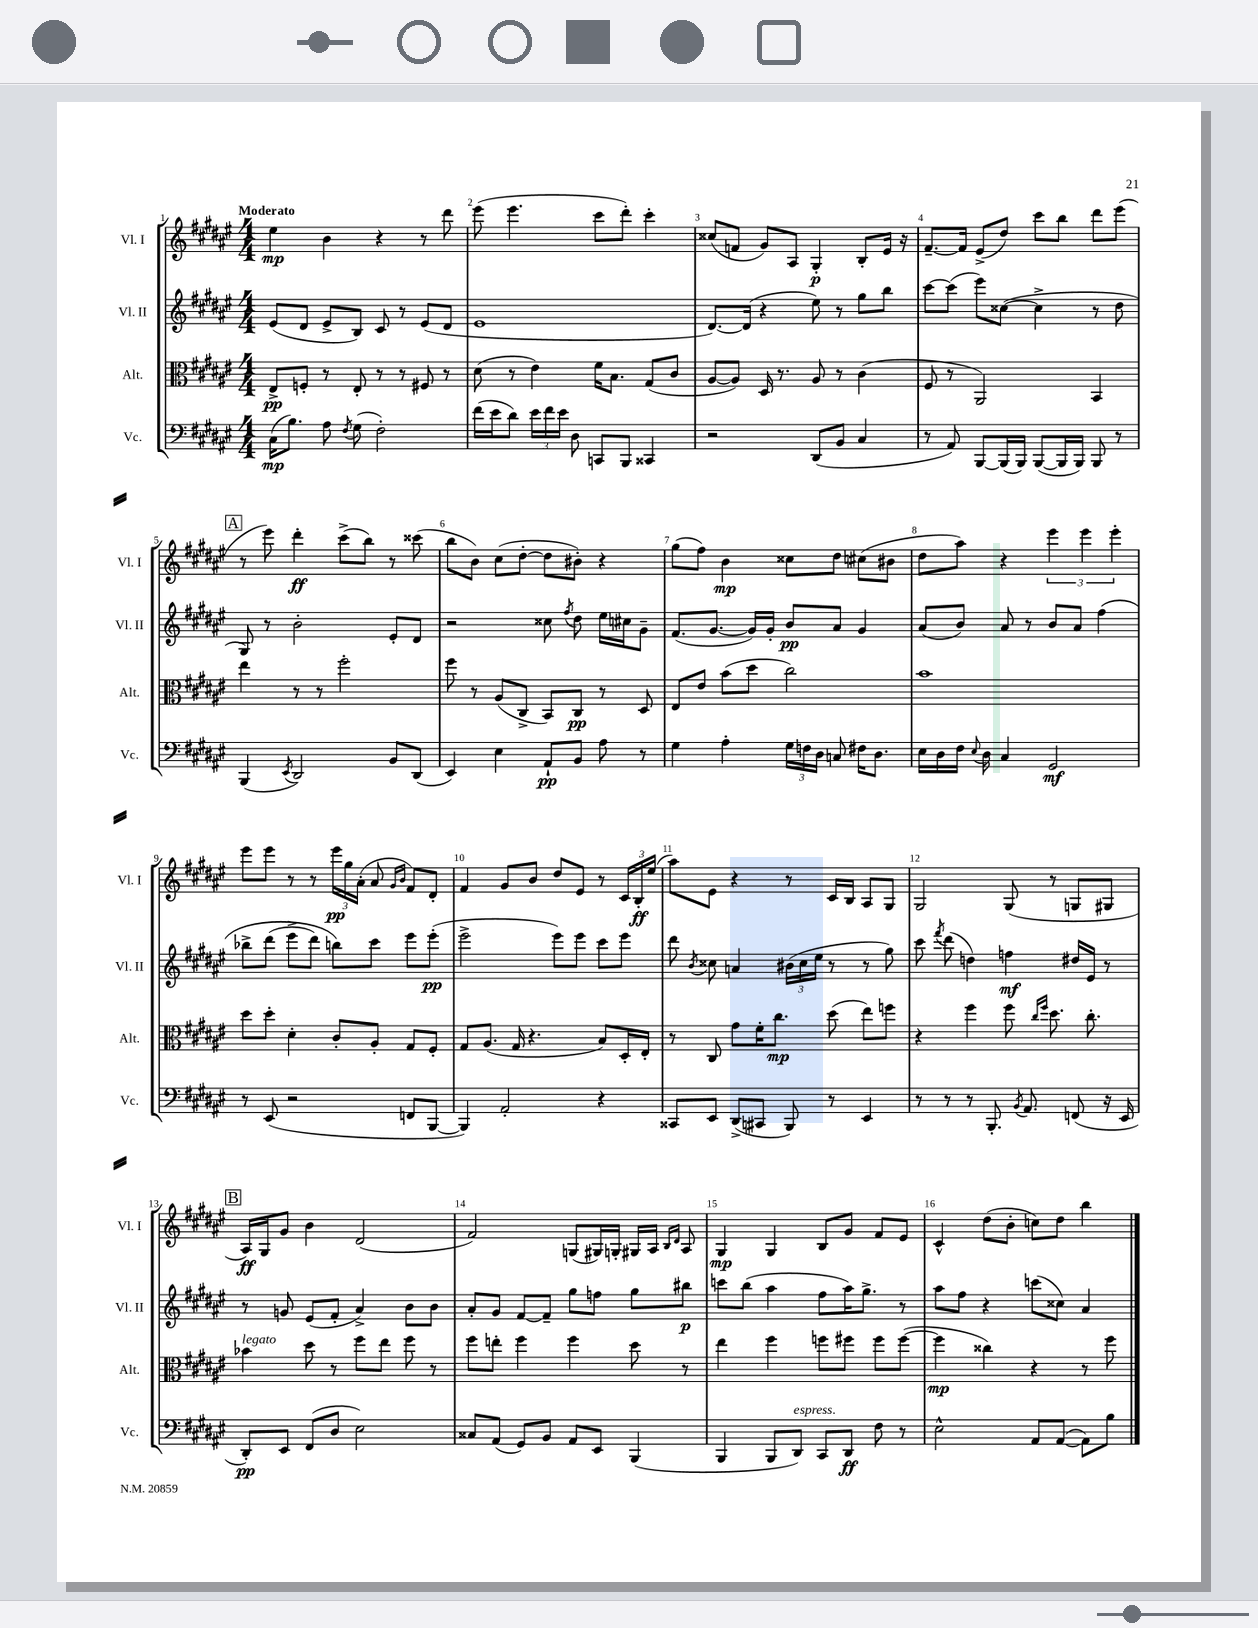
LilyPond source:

<<
\new StaffGroup <<
\new Staff = "s0" \with { instrumentName = "Vl. I" shortInstrumentName = "Vl. I" } {
    \clef treble \key fis \major \numericTimeSignature \time 4/4 \tempo "Moderato"
    \autoBeamOff eis''4\mp b'4 r4 r8 dis'''8 |
    eis'''8( eis'''4. cis'''8[ dis'''8]-.) cis'''4-. |
    cisis''8[( f'8] gis'8[) ais8] gis4-.\p b8[-. eis'16] r16 |
    fis'8.[~-- fis'16] eis'8[->( dis''8]) cis'''8[ b''8] dis'''8[ eis'''8]( |
    \mark \markup { \box "A" } r8 eis'''8) dis'''4-.\ff cis'''8[->( b''8]) r8 cisis'''8( |
    b''8[ b'8]) cis''8[( dis''8]~-. dis''8[ bis'8]-.) r4 |
    gis''8[( fis''8]) b'4\mp cisis''8[ dis''8] cis''8[( bis'8] |
    dis''8[ ais''8]) r4 \tuplet 3/2 { eis'''4 eis'''4 eis'''4-. } |
    eis'''8[ eis'''8] r8 r8 \tuplet 3/2 { eis'''16[\pp gis''16 ais'16]-.( } ais'8 \grace { gis'16[ b'16] } fis'8[) dis'8]-. |
    fis'4 gis'8[ b'8] dis''8[ eis'8] r8 \tuplet 3/2 { cis'16[ b16-.\ff eis''16]( } |
    ais''8[) eis'8] r4 r8 cis'16[ b16] ais8[ gis8] |
    gis2 gis8( r8 g8[ gis8] |
    \mark \markup { \box "B" } ais16[\ff) gis16 gis'8] b'4 dis'2( |
    fis'2) g8[( gis16) g16]-. gis16[ ais16] \grace { b16[ dis'16] } ais8 |
    gis4\mp gis4 b8[ gis'8] fis'8[ eis'8] |
    cis'4-^ dis''8[( b'8]-. c''8[) dis''8] b''4 \bar "|." |
}
\new Staff = "s1" \with { instrumentName = "Vl. II" shortInstrumentName = "Vl. II" } {
    \clef treble \key fis \major \numericTimeSignature \time 4/4
    \autoBeamOff eis'8[( dis'8] eis'8[-> b8]) cis'8 r8 eis'8[( dis'8] |
    eis'1 |
    dis'8.[~) dis'16]( r4 eis''8) r8 gis''8[ b''8] |
    cis'''8[~ cis'''8]( eis'''8[) cisis''8]~( cisis''4-> r8 dis''8 |
    \mark \markup { \box "A" } gis8) r8 b'2-. eis'8[-. dis'8] |
    r2 cisis''8 \acciaccatura { fis''8 } dis''8 eis''16[ cis''16 gis'8]-- |
    fis'8.[( gis'8.]~ gis'16[) gis'16]-. b'8[\pp ais'8] gis'4 |
    ais'8[( b'8]) ais'8 r8 b'8[ ais'8] fis''4\( |
    bes''8[-> dis'''8]( eis'''8[-> dis'''8]) b''8[\) cis'''8] eis'''8[ eis'''8]-.\pp( |
    eis'''2-> eis'''8[) eis'''8] cis'''8[ eis'''8] |
    dis'''8 \acciaccatura { b'8 } cisis''8 a'4 \tuplet 3/2 { bis'16[( cisis''16 eis''16] } r8 r8 gis''8) |
    cis'''8 \acciaccatura { fis'''8 } dis'''8( d''4) f''4\mf dis''16[ eis'16] r8 |
    \mark \markup { \box "B" } r8 g'8 eis'8[( fis'8]-. ais'4->) b'8[ b'8] |
    ais'8[-. gis'8] fis'8[~ fis'8]-- gis''8[ f''8] gis''8[ bis''8]\p |
    c'''8[ b''8]( ais''4 fis''8[ ais''16) gis''8.]-> r8 |
    ais''8[ fis''8] r4 c'''8[( cisis''8]) ais'4 \bar "|." |
}
\new Staff = "s2" \with { instrumentName = "Alt." shortInstrumentName = "Alt." } {
    \clef alto \key fis \major \numericTimeSignature \time 4/4
    \autoBeamOff eis8[->\pp f8]-. r8 eis8-. r8 r8 fis8 r8 |
    dis'8( r8 eis'4) fis'16[ b8.] gis8[( cis'8] |
    ais8[~ ais8]) dis16 r8. ais8 r8 cis'4( |
    fis8 r8 ais,2) b,4 |
    \mark \markup { \box "A" } eis''4 r8 r8 fis''2-. |
    fis''8 r8 ais8[( cis8]-> b,8[) cis8]\pp r8 dis8 |
    eis8[ eis'8] b'8[( dis''8] cis''2) |
    b'1 |
    dis''8[ dis''8]-. dis'4-. cis'8[-. ais8]-. gis8[ fis8]-. |
    gis8[ ais8.]( gis16 r4. b8[) dis16-. eis16]-. |
    r8 cis8 gis'8[ fis'16-. cis''8.]\mp dis''8( eis''8[) f''8] |
    r4 fis''4 fis''8 \grace { cis''16[ fis''16] } dis''8. cis''8.-. |
    \mark \markup { \box "B" } bes'4^\markup { \italic "legato" } dis''8 r8 fis''8[ eis''8] fis''8 r8 |
    fis''8[ e''8]-. fis''4 fis''4 dis''8 r8 |
    eis''4 fis''4 f''8[ fis''8] fis''8[ fis''8]~( |
    fis''4\mp cisis''4) r4 r8 fis''8 \bar "|." |
}
\new Staff = "s3" \with { instrumentName = "Vc." shortInstrumentName = "Vc." } {
    \clef bass \key fis \major \numericTimeSignature \time 4/4
    \autoBeamOff cis16[\mp( b8.]) ais8 \acciaccatura { fis8 } gis8( fis2-.) |
    fis'16[( eis'16 dis'8]) \tuplet 3/2 { eis'16[ fis'16 eis'16] } dis8 c,8[ b,,8] cisis,4 |
    r2 dis,8[( b,8] cis4 |
    r8 ais,8) b,,8[~ b,,16( b,,16]) b,,8[~( b,,16 b,,16]) b,,8 r8 |
    \mark \markup { \box "A" } b,,4( \acciaccatura { eis,8 } dis,2) b,8[ dis,8]( |
    eis,4) eis4 ais,8[-!\pp b,8] ais8 r8 |
    gis4 ais4-. \tuplet 3/2 { gis16[ f16 dis16] } c8 fis16[ dis8.] |
    eis16[ dis16 fis16] \appoggiatura { eis8 } dis16 cis4 gis,2\mf |
    r8 eis,8( r2 f,8[ b,,8]~ |
    b,,4) ais,2-. r4 |
    cisis,8[ eis,8] dis,8[->( cis,8] b,,8) r8 eis,4 |
    r8 r8 r8 b,,8.-. \acciaccatura { b,8 } ais,8. f,8( r16 eis,16 |
    \mark \markup { \box "B" } dis,8[-.\pp) eis,8] fis,8[( dis8] eis2) |
    cisis8[ ais,8]( gis,8[) b,8] ais,8[ eis,8] b,,4( |
    b,,4 b,,8[ dis,8]^\markup { \italic "espress." }) cis,8[ dis,8]\ff fis8 r8 |
    eis2-^ ais,8[ ais,8]~( ais,8[) b8] \bar "|." |
}
>>
>>
\layout { \context { \Score \override BarNumber.break-visibility = ##(#f #t #t) barNumberVisibility = #all-bar-numbers-visible } }
